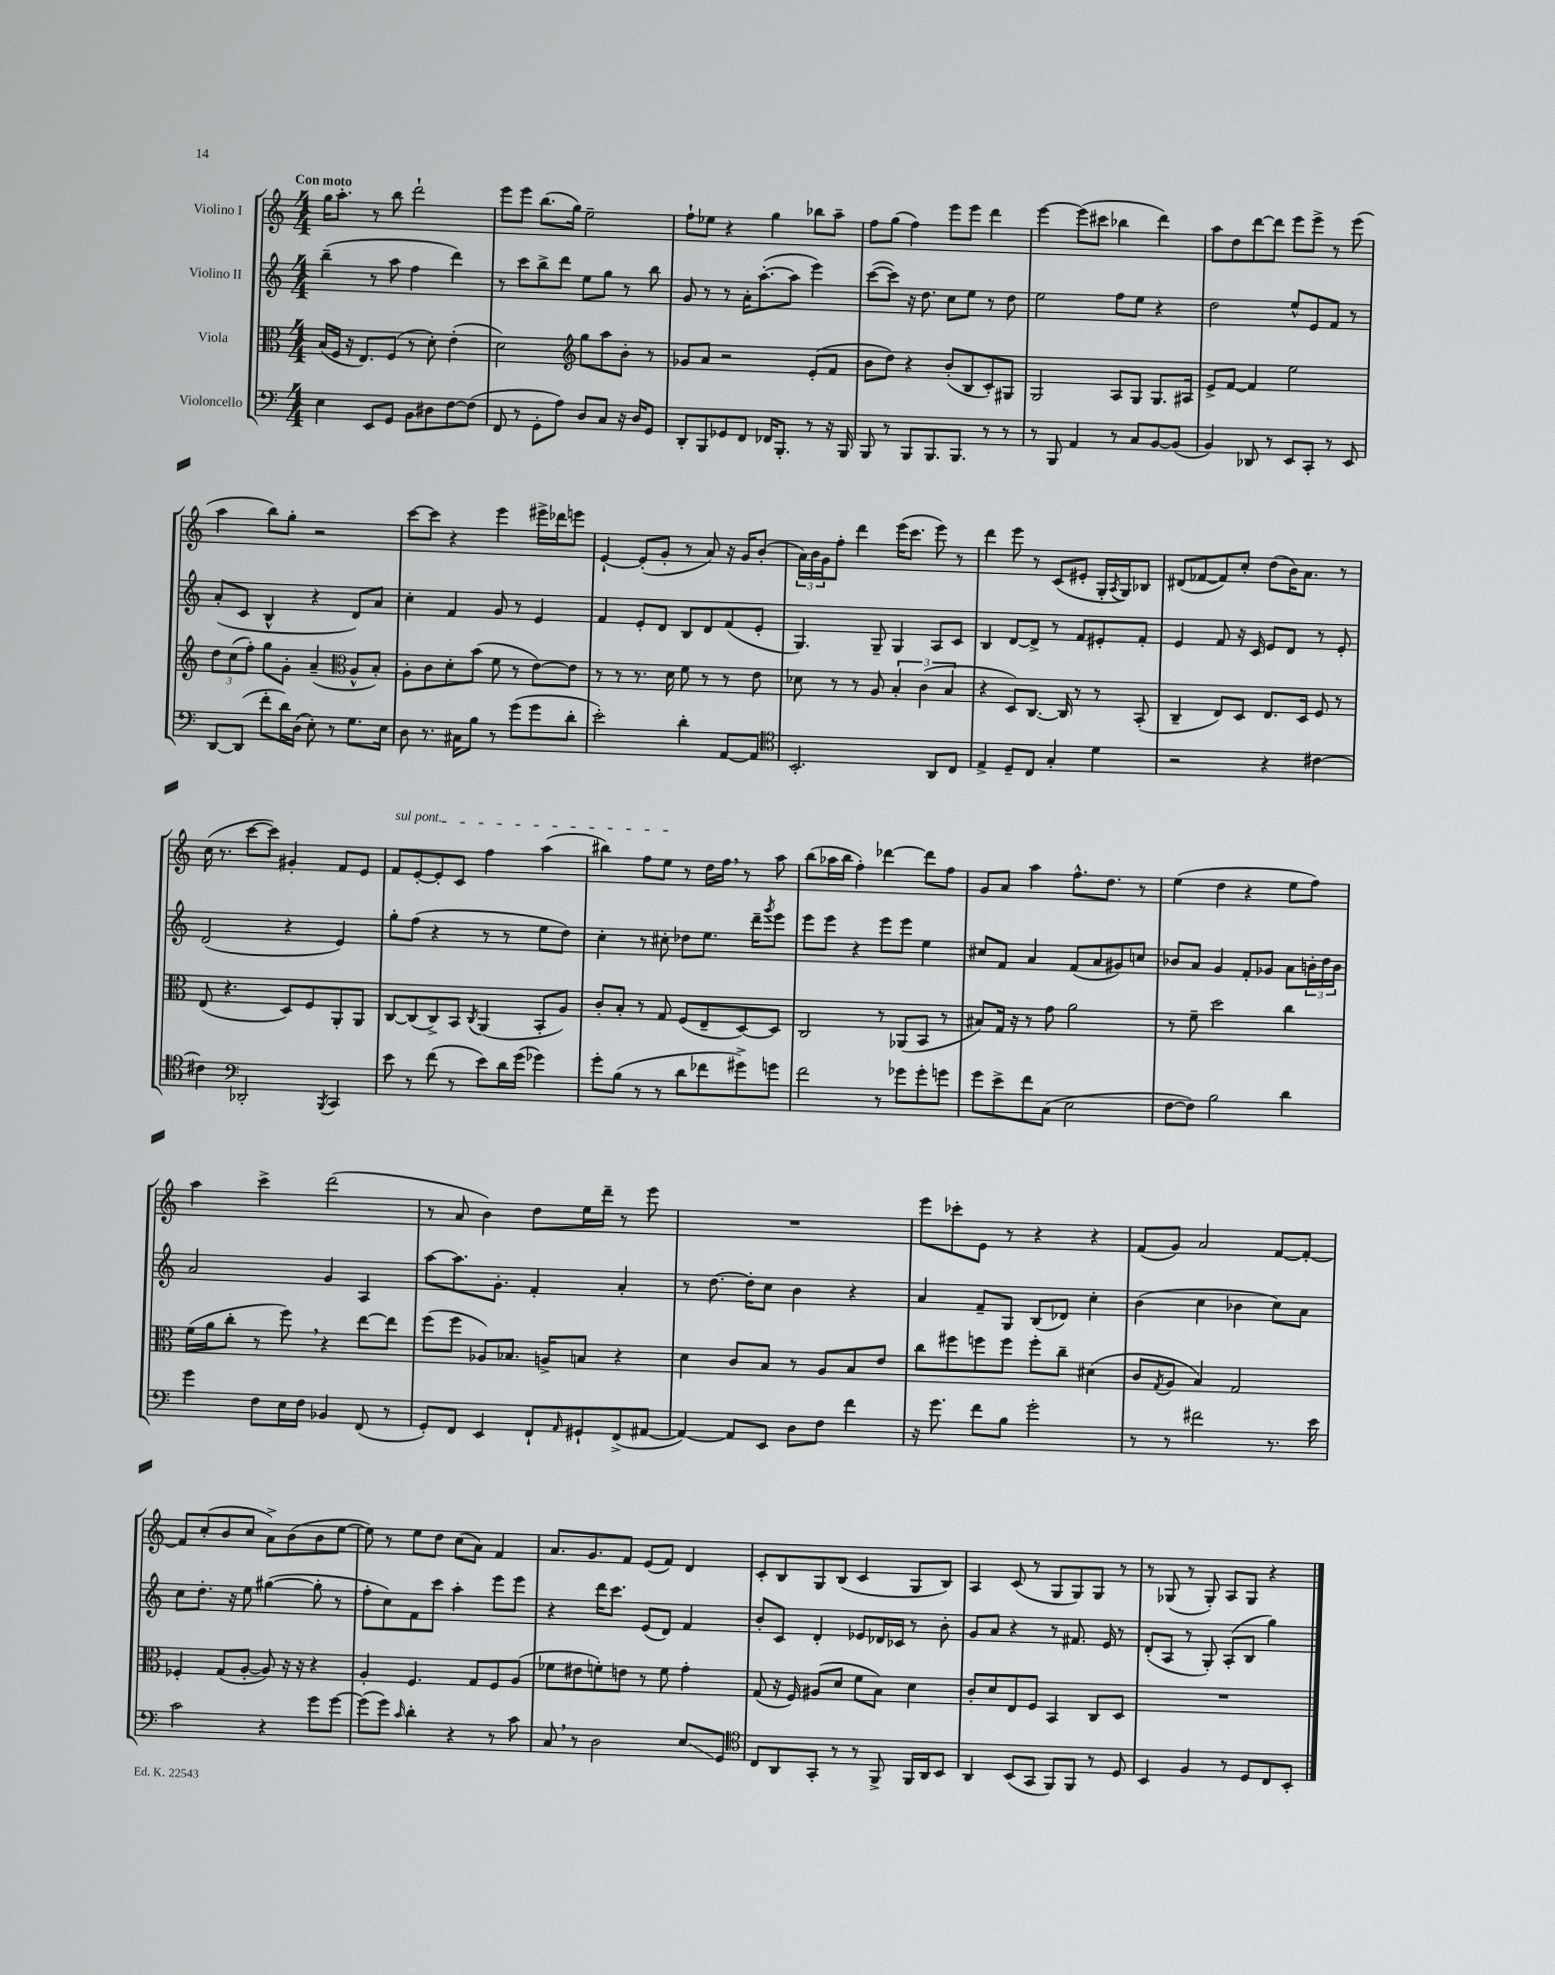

**kern	**kern	**kern	**kern
*staff4	*staff3	*staff2	*staff1
*clefF4	*clefC3	*clefG2	*clefG2
*k[]	*k[]	*k[]	*k[]
*M4/4	*M4/4	*M4/4	*M4/4
4E\	(16B/LL	(4bb~\	16gg\LK
.	16F/JJ	.	8.aa'\J
.	16r	.	.
.	8.E/L)	.	.
8EE/L	.	8r	8r
8GG/J	(8F/J	8aa\	8bb\
8BB\L	8r	4ff\	2ddd`\
8D#\	8d'\)	.	.
[8F\	(4e'\	4ddd\)	.
(8F\]J	.	.	.
=	=	=	=
8FF/	2d\)	8r	8eee\L
8r	.	8ccc\L	8eee\J
8GG'\L	.	8bb^\	(8.bb\L
8A\J)	.	8ddd\J	.
.	.	.	16gg\Jk)
*	*clefG2	*	*
8D/L	8gg\L	8ee\L	2ee~\
8C/J	8aa\	8gg\J	.
16r	8b'\J	8r	.
16D/LK	.	.	.
8GG/J	8r	8bb\	.
=	=	=	=
8DD'/L	8g-/L	8g/	8ff`\L
8BBB/	8a/J	8r	8ee-\J
8GG-/	2r	8r	4r
8FF/J	.	16a'\LK	.
.	.	([8.aa'\	.
16FF-/LK	.	.	4gg\
8.BBB'/J	.	.	.
.	.	8aa\]J	.
8r	(8e'/L	4eee\)	8bb-\L
16r	8f/J	.	8aa~\J
16BBB/	.	.	.
=	=	=	=
8BBB/	8b\L	([8ccc\L	8ff\L
8r	8dd\J)	8ccc\]J)	(8gg\J
8BBB/L	4r	16r	4ff\)
.	.	8.dd\	.
8.BBB/	.	.	.
.	(8b'/L	8cc\L	8eee\L
8.BBB/J	.	.	.
.	8B/	8ee\J	8eee\J
8r	8c'/)	8r	4ddd\
8r	8G#/J	8dd\	.
=	=	=	=
8r	2G/	2ee\	[4eee\
8BBB/	.	.	.
4AA/	.	.	(8eee\]L
.	.	.	8ccc#\J
8r	8A/L	8ff\L	4bb-\
8C/L	8G/J	8ee\J	.
[8BB/	8.G/L	4r	4ddd\)
(8BB/]J	.	.	.
.	16A#/Jk	.	.
=	=	=	=
4BB/)	8e^/L	2dd\	8aa\L
.	[8f/J	.	8dd\
8DD-/	4f/]	.	[8ddd\
8r	.	.	8ddd\]J
8EE/L	2ee\	8ee^^/L	8eee\L
8CC'/J	.	8e/	8eee^\J
8r	.	8f/J	8r
8EE/	.	8r	(8eee\
=	=	=	=
[8DD/L	12dd\L	(8a'/L	4aa\
.	(12cc\	.	.
(8DD/]J	.	8c/J	.
.	12ff'\J)	.	.
8f'\L	8gg\L	4B^^/	8bb\L)
16d\L)	8g'\J	.	8gg'\J
(16D\JJ	.	.	.
8E'\)	(4a~/	4r	2r
8r	.	.	.
*	*clefC3	*	*
8.G\L	8A^^/L	8d/L)	.
.	8B'/J)	8a/J	.
16E\Jk	.	.	.
=	=	=	=
8D\	8A'\L	4cc'\	[8ccc\L
8.r	8c\	.	8ccc\]J
.	8d'\	4f/	4r
16C#\LK	.	.	.
8B\J	(8b\J	.	.
8r	8f\	8g/	4eee\
(8g\L	8r	8r	.
8g\	[8e\L)	4e/	16eee#^\LL
.	.	.	16ddd-\J
8d'\J	8e\]J	.	8eee\J
=	=	=	=
2e'\)	8r	4f/	[4e`/
.	8r	.	.
.	8.r	8e'/L	(8e'/]L
.	.	8d/J	8g'/J
.	16d\	.	.
4d'\	8f\	8B/L	8r
.	8r	8d/	8a/)
[8AA/L	8r	(8f/	16r
.	.	.	16g/LK
8AA/]J	8e\	8e'/J	(8b'/J
=	=	=	=
*clefC4	*	*	*
2.BB'/	8d-\	4.G/)	24a\LL)
.	.	.	24b\
.	.	.	24g\J
.	8r	.	8ff'\J
.	8r	.	4ddd\
.	8A/	8G~/	.
.	6B'/	4G/	(16eee\LK
.	.	.	8.ccc\J
.	(6c\	.	.
8AA/L	.	8A/L	8eee\)
.	6B/	.	.
8C/J	.	8c/J	8r
=	=	=	=
4E^/	4r	4B/	4ddd\
8D~/L	8D/L)	[8d/L	8eee\
8C/J	[8.C/J	8d^/]J	8r
4G'/	.	8r	(8c/L
.	16C/]	.	.
.	8r	8f/L	8e#'/J
4d\	8r	8e#'/	16G'/LL
.	.	.	8qA/
.	.	.	16G/J)
.	(8BB'/	8f'/J	8B-/J
=	=	=	=
2r	4C~/	4e/	(8d#/L
.	.	.	[8f-/
.	8E/L)	8f/	8f-/])
.	8D/J	16r	8cc'/J
.	.	16c/	.
4r	8.E/L	8e/L	(8dd\L
.	.	8d/J	16b\K)
.	16D/Jk	.	8.a\J
[4c#\	8F/	8r	.
.	8r	8e'/	8r
=	=	=	=
4c#\]	(8E/	(2d/	(16cc\
.	.	.	8.r
.	4.r	.	.
*clefF4	*	*	*
2DD-'/	.	.	[8ccc\L
.	.	.	8ccc\]J)
.	8D/L)	4r	4g#'/
.	8F/	.	.
8qBBB/	.	.	.
4CC/	8AA'/	4e/)	8f/L
.	8AA/J	.	8e/J
=	=	=	=
8e\	[8C/L	8gg'\L	8f/L
8r	(8C/]	(8ff\J	[8e'/
(8f\	8C^/)	4r	8e'/]
8r	8BB/J	.	8c/J
.	8qC/	.	.
8e\L)	(4AA/	8r	4ff\
16d\L	.	8r	.
(16g\JJ	.	.	.
4g-\)	8BB'/L	8ee\L	(4aa\
.	8A/J)	8dd\J)	.
=	=	=	=
8g'\L	8c'/L	4cc'\	4bb#\)
(8B\J	8B'/J	.	.
8r	8r	8r	8ff\L
8r	8G/	8cc#'\	8ee\J
8d\L	(8F/L	8dd-\L	8r
8f-\	8E~/	8.ee\J	16dd\LL
.	.	.	16ff\JJ
8g#^\)	[8D/)	.	8r
.	.	16ddd~\LK	.
.	.	8qggg/	.
8g\J	8D/]J	8eee\J	8aa\
=	=	=	=
2f\	2C/	8eee\L	(8bb\L
.	.	8eee\J	16aa-\L
.	.	.	16bb\JJ
.	.	4r	4ff'\)
8r	8r	8eee\L	[4ddd-\
8g-\L	(8AA-/L	8eee\J	.
8g-'\	8BB/J	4ee\	8ddd-\]L
8g\J	8r	.	8ff\J
=	=	=	=
8g\L	8B#/L)	8cc#/L	8g/L
8e^\	16G/Jk	8f/J	8a/J
.	16r	.	.
8f\	8r	4a/	4aa\
(8C\J	8g\	.	.
2E\	2a\	(8f/L	8.ff^^\L
.	.	8a/	.
.	.	.	8.dd\J
.	.	8g#/)	.
.	.	8cc/J	8r
=	=	=	=
[8F\L	8r	8b-/L	(4ee\
8F\]J)	8f~\	8a/J	.
2B\	2dd\	4g/	4dd\
.	.	8f'/L	4r
.	.	8g-/J	.
4d\	4cc\	8a\L	8ee\L
.	.	24b'\L	8ff\J)
.	.	24dd\	.
.	.	24b\JJ	.
=	=	=	=
4g\	(16f\LL	2a/	4aa\
.	16a\J	.	.
.	8cc'\J	.	.
8F\L	8r	.	4ccc^\
16E\L	8ff\)	.	.
16F\JJ	.	.	.
4BB-/	4r	4g/	(2ddd\
(8FF/	[8ee\L	4A/	.
8r	8ee\]J	.	.
=	=	=	=
8GG'/L)	(8ff\L	[8aa\L	8r
8FF/J	8ff\J	8.aa\]	8a/
4EE/	8A-/L)	.	4b\)
.	.	8.g'\J	.
.	8.B-/J	.	.
8FF`/L	.	4f'/	8dd\L
.	16A^/LK	.	.
16qqAA/	.	.	.
8GG#`/	8B/J	.	16ee\L
.	.	.	16ddd~\JJ
(8FF^/	4r	4a'/	8r
[8AA#/J	.	.	8eee\
=	=	=	=
4AA#/_)	4d\	8r	1r
.	.	[8.dd\	.
8AA#/]L	8c/L	.	.
.	.	16dd'\]LK	.
8EE/J	8B/J	8cc\J	.
8D\L	8r	4b\	.
8F\J	8A/L	.	.
4f\	8B/	4r	.
.	8e/J	.	.
=	=	=	=
16r	8cc\L	4a/	8eee\L
8.g\	.	.	.
.	8ff#\	.	8ccc-'\
8f\L	8ff\	8f~/L	8e\J
8B\J	8ff\J	8G/J	8r
2g'\	8ff'\L	(8B/L	4r
.	8cc~\J	8d-/J)	.
.	(4d#\	4cc'\	4r
=	=	=	=
8r	8c/L	(4b\	(8f/L
.	8qG/	.	.
8r	8A/J	.	8g/J)
2f#\	4B/)	4cc\	2a/
.	2G/	4b-\	.
8.r	.	8cc\L)	[8f/L
.	.	8a\J	8f'/_J
16e\	.	.	.
=	=	=	=
2c\	4F-'/	8cc\L	8f/]L
.	.	8.dd'\J	(8cc'/
.	(8G/L	.	8b/
.	.	16r	.
.	[8A'/J	8ee\	8cc/J
4r	8A/])	([4gg#\	8a^\L)
.	16r	.	(8b\
.	16r	.	.
8g\L	4r	8gg#'\]	8b\
[8g\J	.	8r	[8ee\J
=	=	=	=
(8g\]L	4A'/	8ff'\L	8ee\])
8g\J)	.	8cc\)	8r
16qqc/	.	.	.
4d'\	4.F/	8f\	8ee\L
.	.	8ccc\J	8dd\J
4r	.	4aa'\	(8cc\L
.	8G/L	.	8a\J)
8r	8F/	8eee\L	4f/
8c\	(8A/J	8eee\J	.
=	=	=	=
8C/	8f-\L	4r	8.a/L
8r	8e#\	.	.
.	.	.	8.g/
2D\	8f'\)	16ddd\LK	.
.	.	8.ccc\J	.
.	8e\J	.	8f/J
.	8r	(8e/L	(8e/L
.	8f\	8d/J)	8f/J)
8E/L	4g'\	4f/	4d/
8GG/J	.	.	.
=	=	=	=
*clefC4	*	*	*
8C/L	(8G/	8b'/L	8c'/L
8AA/	16r	8c/J	8B/
.	16F/)	.	.
8GG'/J	(8A#/L	4d'/	8G/
8r	8d/J	.	(8B/J
8r	8f\L	8e-/L	4c/
8FF^/	8B\J)	16d-/L	.
.	.	16c-/JJ	.
16FF/LL	4d\	8r	8G/L
16AA/J	.	.	.
8BB/J	.	8b'\	8B/J)
=	=	=	=
4AA/	8c'/L	8g/L	4A/
.	8d/	8a/J	.
(8BB/L	8E/	4r	(8c/
8GG/J	8F/J	.	8r
8FF/L)	4BB/	8r	8G/L
8FF/J	.	8.f#/	8G/)
8r	8C/L	.	8G/J
.	.	16e/	.
8D/	8D/J	8r	8r
=	=	=	=
4BB/	1r	(8d'/L	8r
.	.	8A/J	(8G-/
4F/	.	8r	8r
.	.	8G'/)	8G-'/)
8r	.	(8A'/L	8A/L
8D/L	.	8B/J	8G-/J
8C/	.	4gg\)	4r
8BB'/J	.	.	.
==	==	==	==
*-	*-	*-	*-
